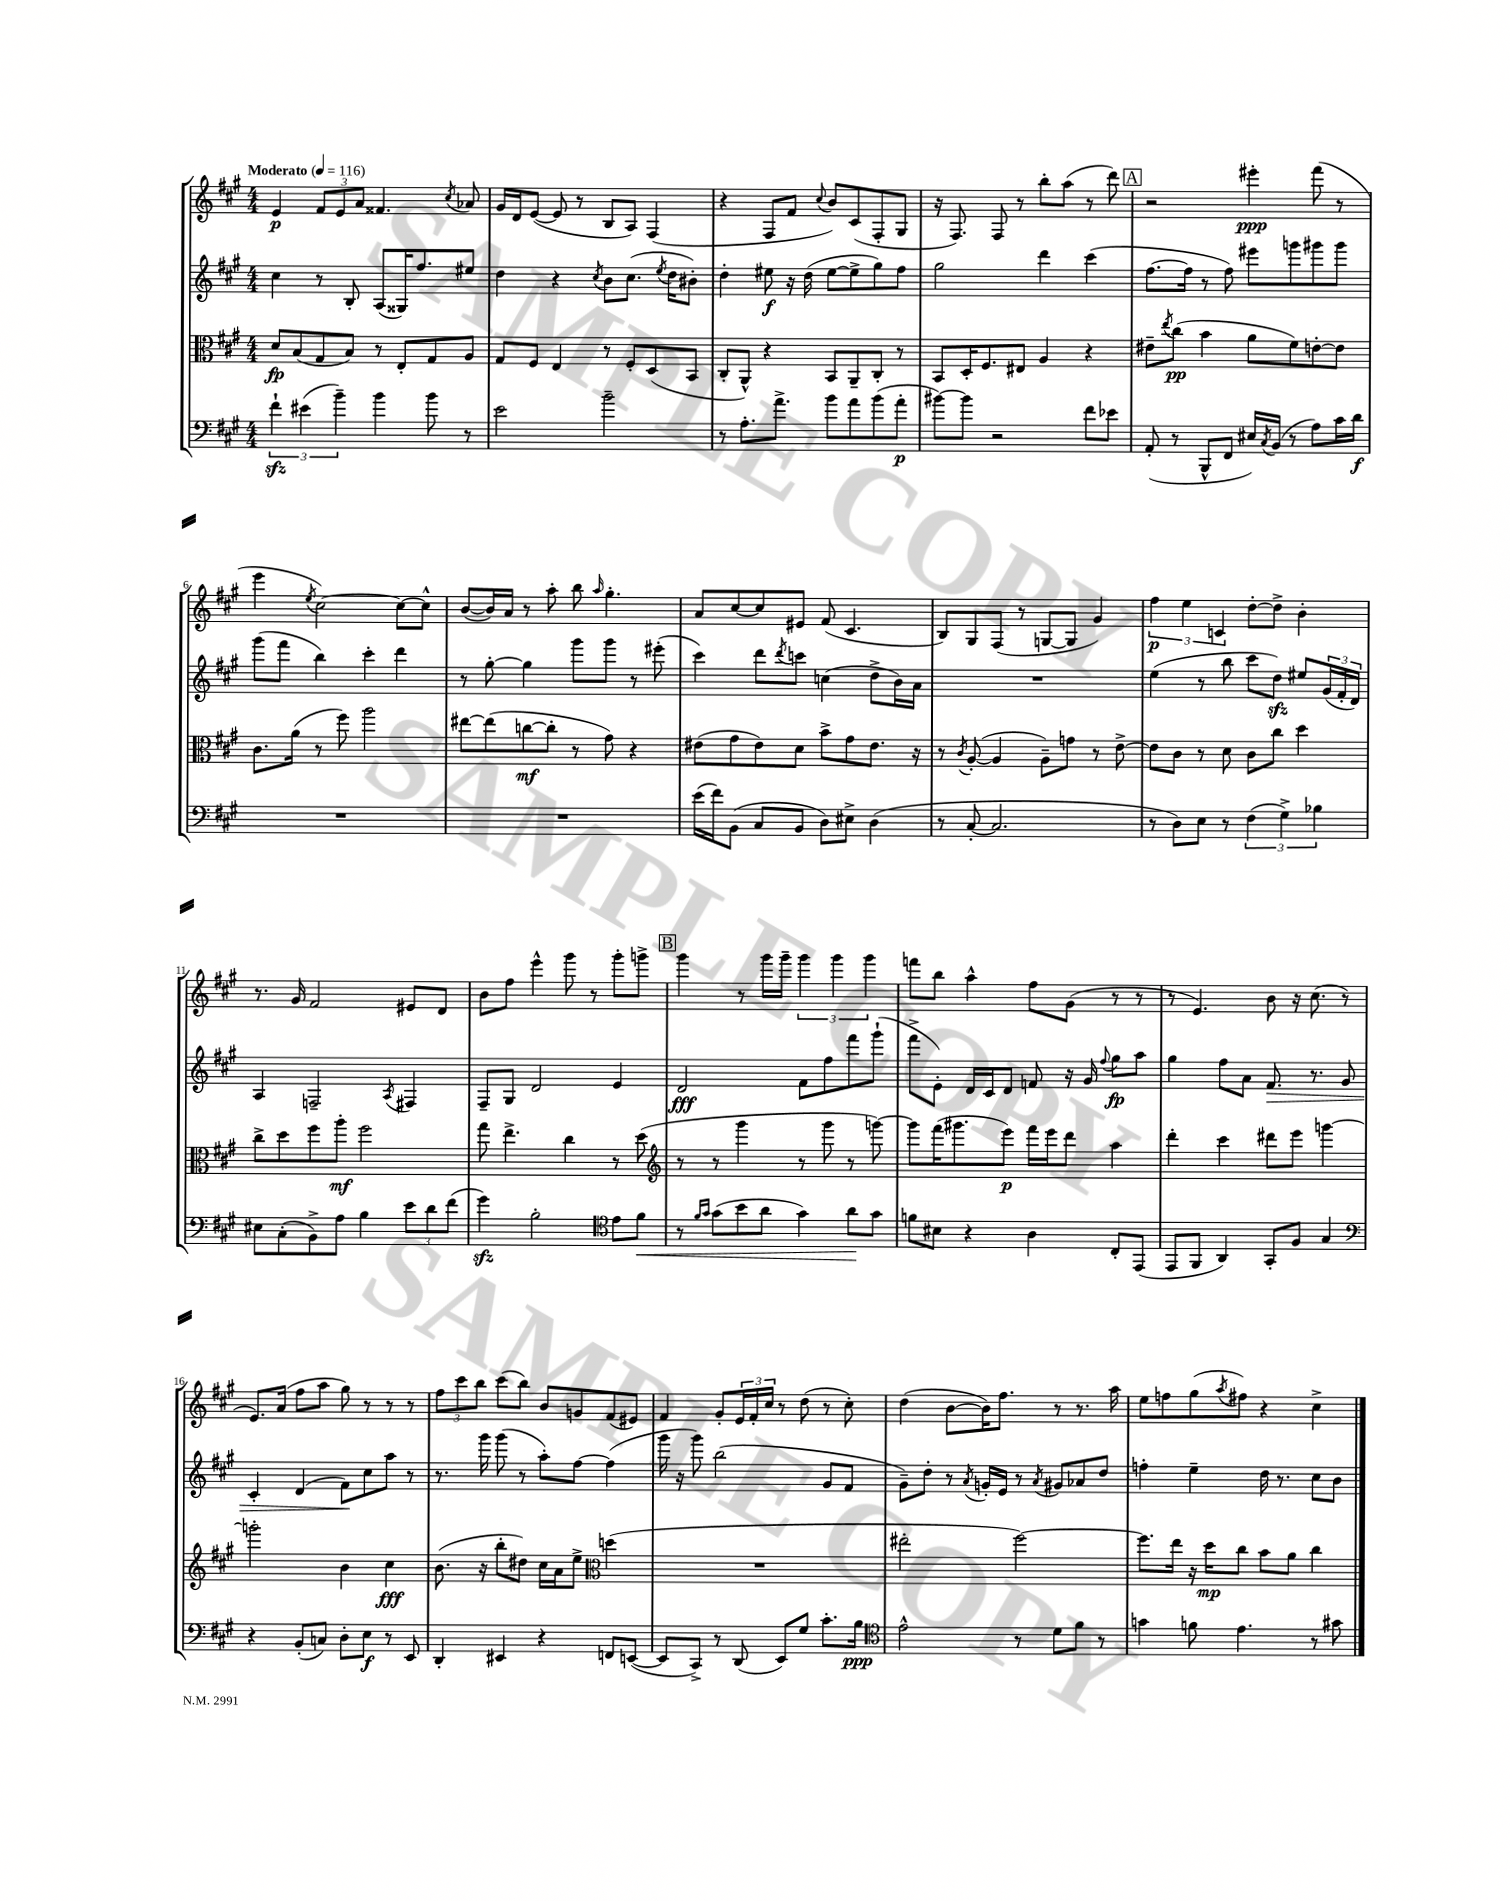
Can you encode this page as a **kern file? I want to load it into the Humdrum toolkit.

**kern	**kern	**kern	**kern
*staff4	*staff3	*staff2	*staff1
*clefF4	*clefC3	*clefG2	*clefG2
*k[f#c#g#]	*k[f#c#g#]	*k[f#c#g#]	*k[f#c#g#]
*M4/4	*M4/4	*M4/4	*M4/4
*MM116	*MM116	*MM116	*MM116
6f#`	8d	4cc#	4e
.	(8B	.	.
(6e#	.	.	.
.	8G#	8r	12f#
6b~)	.	.	12e
.	8B)	8B'	.
.	.	.	12a
4b	8r	(8A	4.f##
.	8E'	16G##)	.
.	.	8.ff#	.
8b	8G#	.	.
.	.	.	8qcc#
8r	8A	8ee#	8a-
=	=	=	=
2e	8G#	4dd	16g#
.	.	.	16d
.	8F#	.	([8e
.	4E	4r	8e]
.	.	.	8r
.	.	8qcc#	.
2b~	8r	8b	8B
.	8F#'	(8.cc#	8A)
.	(8D	.	(4F#
.	.	8qee	.
.	.	16dd	.
.	8BB	8b#')	.
=	=	=	=
8r	8C#'	4dd'	4r
8.A'	8AA^^)	.	.
.	4r	8ee#	8F#
8.a^	.	.	.
.	.	16r	8f#
.	.	(16dd	.
.	.	.	8qqcc#
8b	8BB	[8ee#	8b)
8a	8AA~	8ee#^]	(8c#
(8b	8C#'	8gg#)	8F#'
8a'	8r	8ff#	8G#
=	=	=	=
[8b#)	8BB	2gg#	16r
.	.	.	8.F#)
8b#]	16D'	.	.
.	8.F#	.	.
2r	.	.	8F#
.	8E#	.	8r
.	4A	4ddd	8bb'
.	.	.	(8aa
8f#	4r	(4ccc#	8r
8e-	.	.	8ddd)
=	=	=	=
(8AA'	8e#~	[8.ff#	2r
.	8qee	.	.
8r	(8cc#	.	.
.	.	16ff#]	.
8BBB^^	4b	8r	.
8FF#	.	8ff#)	.
16E#)	8a	8eee#	4eee#'
8qC#	.	.	.
(16BB	.	.	.
8r	8f#)	8ggg	.
8A)	[8e'	8ggg#	(8fff#
16c#	8e]	8ggg#	8r
16d	.	.	.
=	=	=	=
1r	8.c#	(8ggg#	4eee
.	.	8fff#	.
.	(16a	.	.
.	.	.	8qee
.	8r	4bb)	[2cc#)
.	8ff#)	.	.
.	2aa	4ccc#'	.
.	.	4ddd	8cc#_
.	.	.	8cc#^^]
=	=	=	=
1r	[8ee#	8r	([8b
.	(8ee#]	[8gg#'	16b])
.	.	.	16a
.	[8cc	4gg#]	8r
.	8cc']	.	8aa'
.	8r	8ggg#	8bb
.	.	.	16qqaa
.	8g#)	8ggg#	4.gg#'
.	4r	8r	.
.	.	(8eee#'	.
=	=	=	=
(16e	(8e#	4ccc#)	8a
16f#)	.	.	.
(8BB	8g#	.	[8cc#
8C#	8e#)	8ddd	8cc#]
.	.	8qddd	.
8BB	8d	8ccc	8e#
8D)	8b^	(4cc	(8f#
8E#^	8g#	.	4.c#
(4D	8.e#	8dd^	.
.	.	16b)	.
.	16r	16a	.
=	=	=	=
8r	8r	1r	8B)
.	8qc#	.	.
[8C#'	([8A'	.	8G#
2.C#]	4A]	.	(8F#
.	.	.	8r
.	8A~)	.	[8G
.	8g	.	8G]
.	8r	.	4g#)
.	[8e^	.	.
=	=	=	=
8r	8e]	(4ee	6ff#
8D)	8c#	.	.
.	.	.	6ee
8E	8r	8r	.
.	.	.	6c
8r	8d	8bb	.
(6F#	8c#	8ccc#	[8dd'
.	8cc#	8dd)	8dd^]
6G#^)	.	.	.
.	4dd	8ee#	4b'
6B-	.	.	.
.	.	(24g#	.
.	.	24f#'	.
.	.	24d)	.
=	=	=	=
8E#	8cc#^	4A	8.r
(8C#'	8dd	.	.
.	.	.	16g#
8BB^)	8ff#	2F~	2f#
8A	8aa'	.	.
4B	2ff#	.	.
.	.	8qA	.
12e	.	4F#	8e#
12d	.	.	.
.	.	.	8d
(12f#	.	.	.
=	=	=	=
4g#)	8gg#	8F#~	8b
.	4.ee^	8G#	8ff#
2B'	.	2d	4eee^^
.	4cc#	.	8ggg#
.	.	.	8r
*clefC4	*	*	*
8e	8r	4e	8ggg#'
8f#	(8dd	.	8ggg^
=	=	=	=
*	*clefG2	*	*
8r	8r	2d	4ggg#
16qqf#	.	.	.
16qqg#	.	.	.
(8g#	8r	.	.
8b	4ggg#	.	8r
8a	.	.	16ggg#
.	.	.	16ggg#~
4g#)	8r	8f#	6ggg#
.	8ggg#	8ff#	.
.	.	.	6ggg#
8a	8r	8fff#	.
.	.	.	6ggg#
8g#	[8ggg)	(8ggg#`	.
=	=	=	=
8f	8ggg]	8fff#^	8fff
8B#	(16fff#	8e')	8bb
.	8.ggg#	.	.
4r	.	16d	4aa^^
.	.	16c#	.
.	8eee)	8d	.
4A	16fff#	8f	8ff#
.	16eee	.	.
.	8ddd	16r	(8g#
.	.	16g#	.
.	.	8qqff#	.
8C#'	4aa	8gg#	8r
(8EE	.	8aa	8r
=	=	=	=
8EE	4ddd'	4gg#	8r
8FF#	.	.	4.e)
4AA)	4ccc#	8ff#	.
.	.	8a	.
8GG#'	8ddd#	8.f#	8b
8F#	8eee	.	16r
.	.	8.r	(8.cc#
4G#	[4ggg	.	.
.	.	8g#	8r
=	=	=	=
*clefF4	*	*	*
4r	2ggg']	4c#'	8.e)
.	.	.	(16a
(8BB'	.	(4d	8ff#
8C)	.	.	8aa
8D'	4b	8f#)	8gg#)
8E	.	8cc#	8r
8r	4cc#	8aa	8r
8EE	.	8r	8r
=	=	=	=
4DD'	(8.b	8.r	12ff#
.	.	.	12ccc#
.	.	.	12bb
.	16r	16ggg#	.
4EE#	8bb'	(8ggg#	(8ccc#
.	8dd#)	8r	8bb)
4r	16cc#	8aa')	8b
.	16a	.	.
.	8ee^	[8ff#	8g
*	*clefC3	*	*
8FF	(4dd	(4ff#]	(8f#
([8EE	.	.	8e#)
=	=	=	=
8EE]	1r	16ggg#	4f#
.	.	16r	.
8CC#^)	.	8ggg#)	.
8r	.	(2bb	8g#'
(8DD	.	.	24e
.	.	.	24f#'
.	.	.	24cc#
8EE)	.	.	8r
8G#	.	.	(8dd
8.c#'	.	8g#	8r
.	.	8f#	8cc#')
16B	.	.	.
=	=	=	=
*clefC4	*	*	*
2e^^	2ee#'	8g#~)	(4dd
.	.	8dd'	.
.	.	8r	[8b
.	.	8qa	.
.	.	16g'	16b])
.	.	16e	8.ff#
8r	[2ff#)	8r	.
.	.	8qa	.
8d	.	8g#	8r
8f#	.	8a-	8.r
8r	.	8dd	.
.	.	.	16aa
=	=	=	=
4g	8.ff#]	4ff'	8ee
.	.	.	8ff
.	16ee	.	.
8f	16r	4ee~	(8gg#
.	16dd	.	.
.	.	.	8qaa
4.e	8cc#	.	8ff#)
.	8b	16dd	4r
.	.	8.r	.
.	8a	.	.
8r	4cc#	8cc#	4cc#^
8g#	.	8b	.
==	==	==	==
*-	*-	*-	*-
